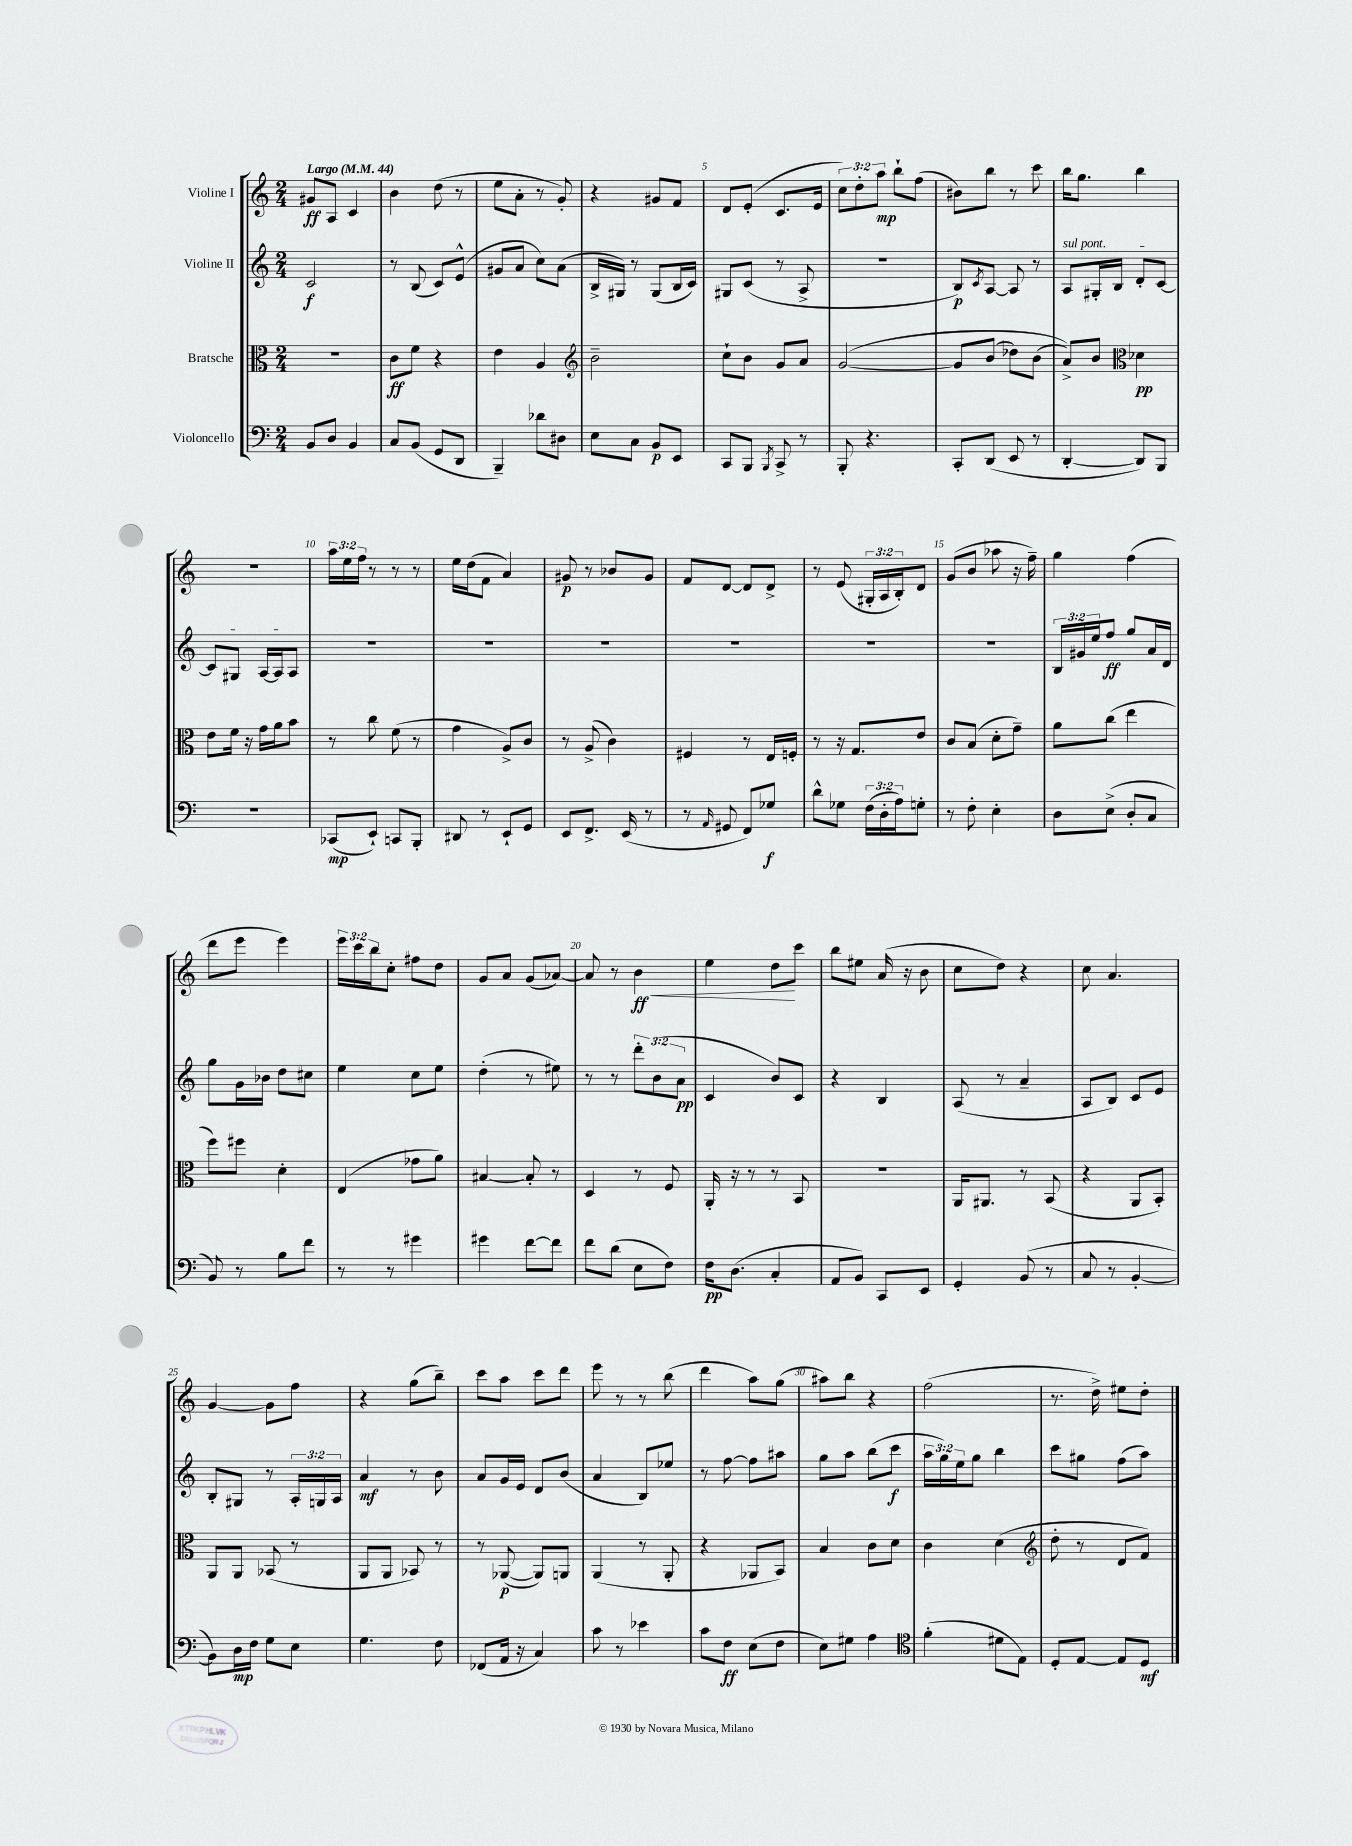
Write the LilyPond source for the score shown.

<<
\new StaffGroup <<
\new Staff = "s0" \with { instrumentName = "Violine I" } {
    \clef treble \key c \major \numericTimeSignature \time 2/4 \override Staff.TupletNumber.text = #tuplet-number::calc-fraction-text \tempo "Largo" 4 = 44
    gis'8\ff a8 c'4 |
    b'4 d''8( r8 |
    e''8 a'8-. r8 g'8-.) |
    r4 gis'8 f'8 |
    d'8 e'8-.( c'8. e'16 |
    \tuplet 3/2 { c''8) d''8-. a''8\mp } b''8-! f''8( |
    bis'8) b''8 r8 c'''8 |
    b''16 g''8. b''4 |
    R2 |
    \tuplet 3/2 { a''16 e''16 f''16 } r8 r8 r8 |
    e''16 d''16( f'8 a'4) |
    gis'8\p r8 bes'8 gis'8 |
    f'8 d'8~ d'8 d'8-> |
    r8 e'8( \tuplet 3/2 { gis16-. a16 b16-.) } d'8 |
    g'8( b'8 aes''8 r16 f''16--) |
    g''4 f''4( |
    d'''8 e'''8 e'''4) |
    \tuplet 3/2 { e'''16 c'''16 b''16 } c''8-. fis''8 d''8 |
    g'8 a'8 g'8( aes'8~) |
    aes'8 r8 b'4\ff\< |
    e''4 d''8\! c'''8 |
    b''8 eis''8 a'16( r16 b'8 |
    c''8 d''8) r4 |
    c''8 a'4. |
    g'4~ g'8 f''8 |
    r4 g''8( b''8--) |
    c'''8 a''8 c'''8 d'''8 |
    e'''8 r8 r8 b''8( |
    d'''4 a''8) g''8( |
    ais''8) b''8 r4 |
    f''2( |
    r8. d''16->) eis''8 d''8-. \bar "|." |
}
\new Staff = "s1" \with { instrumentName = "Violine II" } {
    \clef treble \key c \major \numericTimeSignature \time 2/4 \override Staff.TupletNumber.text = #tuplet-number::calc-fraction-text
    c'2\f |
    r8 b8( c'8) e'8-^( |
    gis'8 a'8 c''8) a'8( |
    b16-> gis16) r8 gis8( b16 c'16) |
    gis8 c'8( r8 a8-> |
    r2 |
    b8\p) \acciaccatura { c'8 } a8~ a8 r8 |
    \once \override TextSpanner.bound-details.left.text = \markup { \italic "sul pont." } a8\startTextSpan gis16-. b16 d'8-. c'8~ |
    c'8 gis8 a16~ a16 a8\stopTextSpan |
    R2 |
    R2 |
    R2 |
    R2 |
    R2 |
    R2 |
    \tuplet 3/2 { b16 gis'16 e''16 } f''8\ff g''8 a'16 d'16 |
    g''8 g'16 bes'16 d''8 cis''8 |
    e''4 c''8 e''8 |
    d''4-.( r8 eis''8) |
    r8 r8 \tuplet 3/2 { d'''8-. b'8( a'8\pp } |
    c'4 b'8) c'8 |
    r4 b4 |
    a8( r8 a'4-- |
    a8 b8) c'8 e'8 |
    b8-. gis8 r8 \tuplet 3/2 { a16-. g16 a16 } |
    a'4\mf r8 b'8 |
    a'8 g'16 e'16 d'8 b'8( |
    a'4 b8) ees''8 |
    r8 f''8~ f''8 ais''8 |
    g''8 a''8 b''8( c'''8\f |
    \tuplet 3/2 { a''16 g''16) e''16 } g''8 b''4 |
    c'''8 gis''8 f''8( a''8) \bar "|." |
}
\new Staff = "s2" \with { instrumentName = "Bratsche" } {
    \clef alto \key c \major \numericTimeSignature \time 2/4
    R2 |
    c'8\ff f'8 r4 |
    e'4 a4 |
    \clef treble b'2-- |
    c''8-! b'8 g'8 a'8 |
    g'2~\( |
    g'8 b'8( des''8) b'8( |
    a'8->)\) b'8 \clef alto des'4\pp |
    e'8 f'16 r16 g'16 a'16 b'8 |
    r8 c''8 f'8( r8 |
    g'4 a8->) c'8 |
    r8 a8->( c'4) |
    fis4 r8 e16 f16-. |
    r8 r16 g8. e'8 |
    c'8 b8( d'8-. g'8--) |
    a'8 c''8( e''4 |
    f''8) fis''8 d'4-. |
    e4( ges'8 a'8) |
    bis4~ bis8-. r8 |
    d4 r8 f8 |
    a,16-. r16 r8 r8 b,8 |
    r2 |
    a,16 ais,8. r8 b,8( |
    r4 a,8 b,8-.) |
    a,8 a,8 bes,8( r8 |
    a,8 a,8 bes,8) r8 |
    r8 aes,8~\p( aes,8) a,8 |
    a,4( r8 a,8-. |
    r4 aes,8 b,8) |
    b4 c'8 d'8 |
    c'4 d'4( |
    \clef treble d''8-. r8 d'8 f'8) \bar "|." |
}
\new Staff = "s3" \with { instrumentName = "Violoncello" } {
    \clef bass \key c \major \numericTimeSignature \time 2/4 \override Staff.TupletNumber.text = #tuplet-number::calc-fraction-text
    b,8 d8 b,4 |
    c8 b,8( g,8 d,8 |
    b,,4--) des'8 dis8 |
    e8 c8 b,8\p e,8 |
    c,8 b,,8 \acciaccatura { b,,8 } c,8-> r8 |
    b,,8-. r4. |
    c,8-. d,8( e,8 r8 |
    d,4~-. d,8) b,,8 |
    r2 |
    ces,8\mp( e,8-!) c,8 b,,8-. |
    dis,8 r8 e,8-! g,8 |
    e,8 f,8.-> e,16( r8 |
    r8 \grace { a,16 } gis,8 f,8) ges8\f |
    d'8-^ ges8 \tuplet 3/2 { f16( d16-. a16) } g8-. |
    r8 f8-. e4-. |
    d8 e8->( d8-. c8 |
    b,8) r8 b8 f'8 |
    r8 r8 gis'4 |
    gis'4 f'8~ f'8 |
    f'8 d'8( e8 f8) |
    f16\pp d8.( c4-. |
    a,8 b,8) c,8 e,8 |
    g,4-. b,8( r8 |
    c8 r8 b,4~-. |
    b,8) d16\mp f16 g8 e8 |
    g4. f8 |
    fes,8( a,16 r16 c4) |
    c'8 r8 ees'4 |
    c'8 f8\ff e8( f8 |
    e8) gis8 a4 |
    \clef tenor f'4-.( dis'8 e8) |
    d8-. e8~ e8 d8\mf \bar "|." |
}
>>
>>
\layout { \context { \Score \override BarNumber.break-visibility = ##(#f #t #t) barNumberVisibility = #(every-nth-bar-number-visible 5) } }
